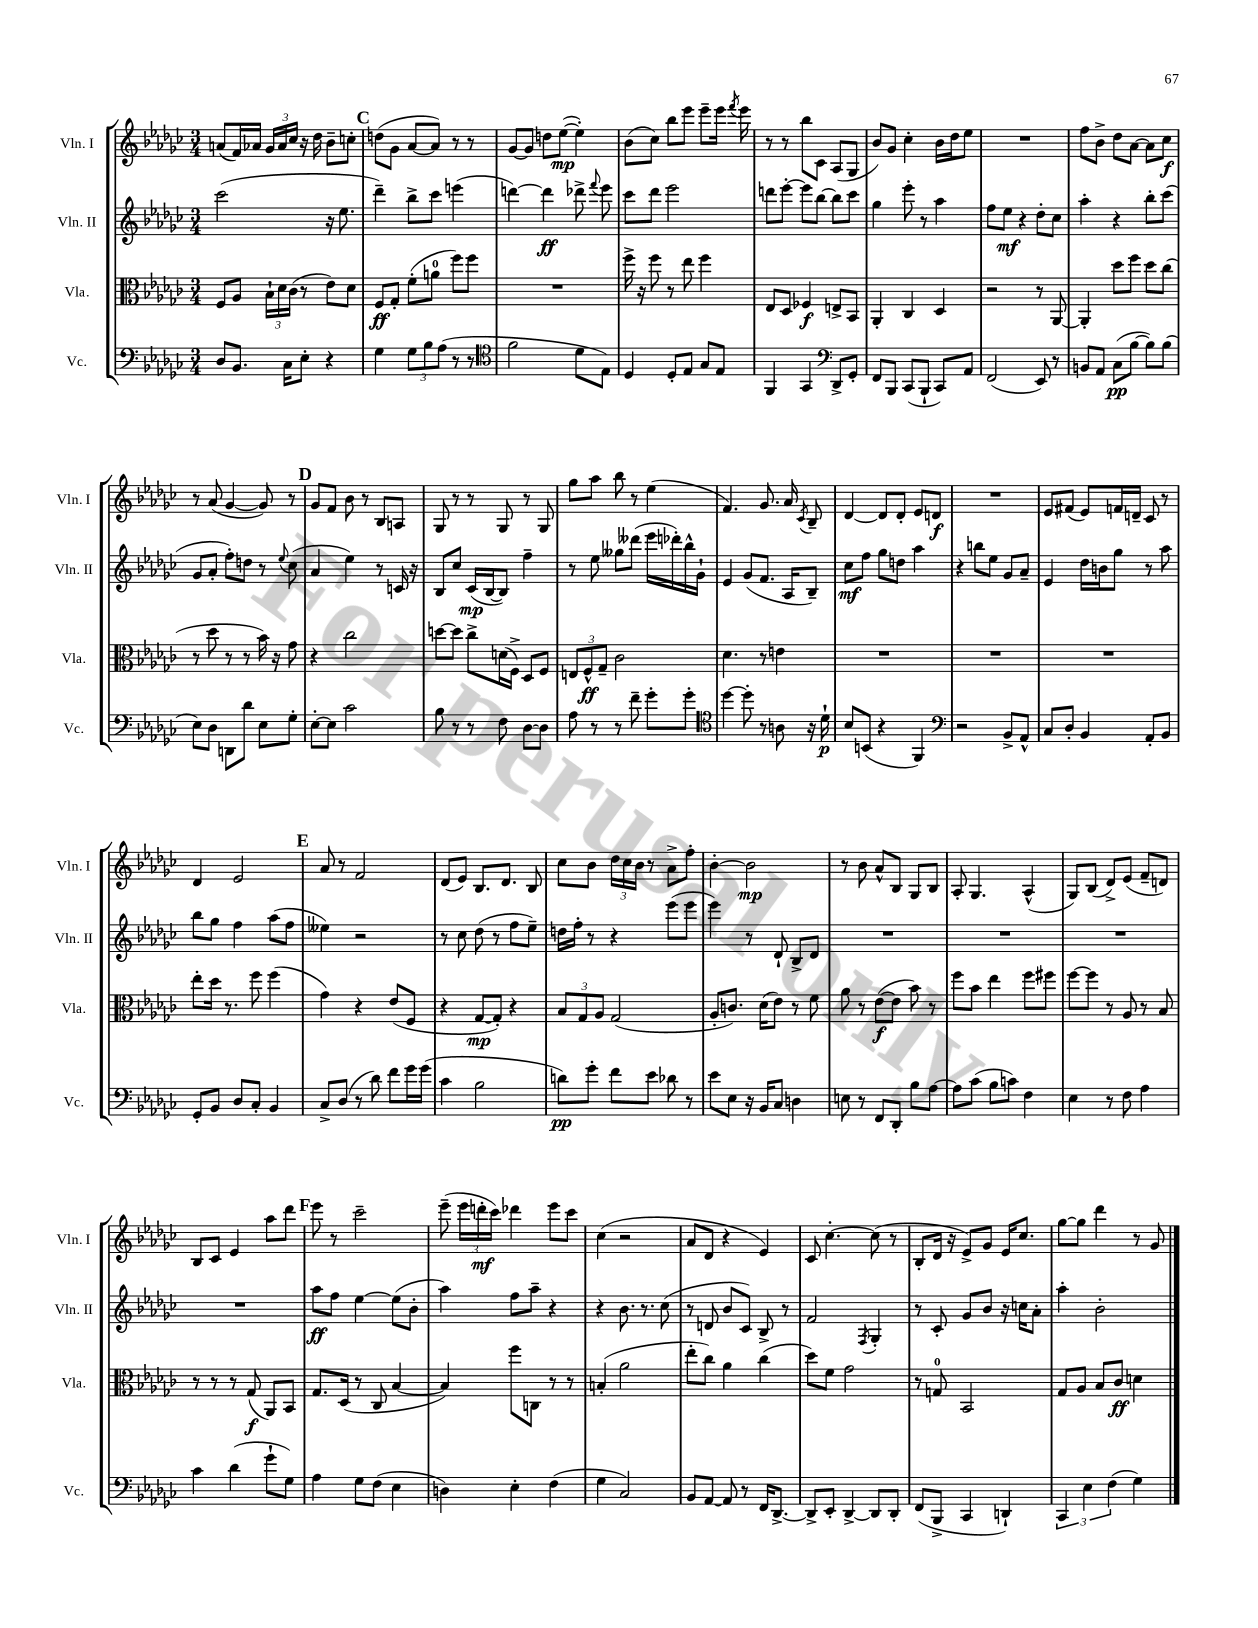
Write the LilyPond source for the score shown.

<<
\new StaffGroup <<
\new Staff = "s0" \with { instrumentName = "Vln. I" shortInstrumentName = "Vln. I" } {
    \clef treble \key ges \major \numericTimeSignature \time 3/4
    \autoBeamOff a'8[( f'16) aes'16] \tuplet 3/2 { ges'16[ aes'16 ces''16] } r16 des''16 bes'8[-- c''8]-. |
    \mark \markup { \bold "C" } d''8[( ges'8] aes'8[~ aes'8]) r8 r8 |
    ges'8[~ ges'8] d''8[ ees''8]~\mp( ees''4-.) |
    bes'8[( ces''8]) bes''8[ ees'''8] ees'''8[-- ees'''16] \acciaccatura { f'''8 } ees'''16 |
    r8 r8 bes''8[ ces'8] aes8[( ges8] |
    bes'8[) ges'8] ces''4-. bes'16[ des''16 ees''8] |
    R2. |
    f''8[ bes'8]-> des''8[ aes'8]~ aes'8[ ces''8]\f |
    r8 aes'8( ges'4~ ges'8) r8 |
    \mark \markup { \bold "D" } ges'8[ f'8] bes'8 r8 bes8[ a8] |
    ges8 r8 r8 ges8 r8 ges8 |
    ges''8[ aes''8] bes''8 r8 ees''4( |
    f'4.) ges'8. aes'16 \acciaccatura { ces'8 } bes8-- |
    des'4~ des'8[ des'8]-. ees'8[ d'8]\f |
    R2. |
    ees'8[ fis'8]( ees'8[) f'16 d'16]-- ces'8 r8 |
    des'4 ees'2 |
    \mark \markup { \bold "E" } aes'8 r8 f'2 |
    des'8[( ees'8]) bes8.[ des'8.] bes8 |
    ces''8[ bes'8] \tuplet 3/2 { des''16[ ces''16 bes'16] } r8 aes'8[-> f''8]-. |
    bes'4~-. bes'2\mp |
    r8 bes'8 aes'8[-^ bes8] ges8[ bes8] |
    aes8-. ges4. aes4-^( |
    ges8[) bes8]( des'8[->) ees'8]( f'8[-- d'8]) |
    bes8[ ces'8] ees'4 aes''8[ des'''8] |
    \mark \markup { \bold "F" } ees'''8 r8 ces'''2-- |
    ees'''8--( \tuplet 3/2 { ees'''16[ d'''16-.\mf ces'''16]) } des'''4 ees'''8[ ces'''8] |
    ces''4( r2 |
    aes'8[ des'8] r4 ees'4) |
    ces'8 ces''4.~-. ces''8( r8 |
    bes8[-. des'16] r16 ees'8[->) ges'8] ees'16[ ces''8.] |
    ges''8[~ ges''8] des'''4 r8 ges'8 \bar "|." |
}
\new Staff = "s1" \with { instrumentName = "Vln. II" shortInstrumentName = "Vln. II" } {
    \clef treble \key ges \major \numericTimeSignature \time 3/4
    \autoBeamOff ces'''2( r16 ees''8. |
    \mark \markup { \bold "C" } des'''4--) bes''8[-> ces'''8] e'''4( |
    d'''4~) d'''4\ff des'''8-> \appoggiatura { f'''8 } ees'''8 |
    ces'''8[ des'''8] ees'''2 |
    d'''8[ ees'''8]~-. ees'''8[ bes''8]~ bes''8[ ces'''8] |
    ges''4 ees'''8-. r8 aes''4 |
    f''8[ ees''8]\mf r4 des''8[-. ces''8] |
    aes''4-. r4 bes''8[-. ces'''8]( |
    ges'8[ aes'8]-. f''8[-.) d''8] r8 \appoggiatura { ees''8 } ces''8( |
    \mark \markup { \bold "D" } aes'4 ees''4) r8 c'16 r16 |
    bes8[ ces''8] ces'16[\mp( bes16~ bes8]) f''4-- |
    r8 ees''8 geses''8[ deses'''8]( ees'''16[ des'''16-.) bes''16-^ ges'16]-! |
    ees'4 ges'8[( f'8.] aes16[ bes8]--) |
    ces''8[\mf f''8] ges''8[ d''8] aes''4 |
    r4 b''8[ ees''8] ges'8[ aes'8]-- |
    ees'4 des''16[ b'16 ges''8] r8 aes''8 |
    bes''8[ ges''8] f''4 aes''8[( f''8] |
    \mark \markup { \bold "E" } eeses''4) r2 |
    r8 ces''8 des''8( r8 f''8[ ees''8]--) |
    d''16[ f''16]-. r8 r4 ees'''8[( ees'''8] |
    ees'''4) r8 des'8-! bes8[-> des'8] |
    R2. |
    R2. |
    R2. |
    R2. |
    \mark \markup { \bold "F" } aes''8[\ff f''8] ees''4~ ees''8[( bes'8]-. |
    aes''4) f''8[ aes''8]-- r4 |
    r4 bes'8. r8. ces''8( |
    r8 d'8 bes'8[ ces'8]) bes8-> r8 |
    f'2 \acciaccatura { f8 } ges4-. |
    r8 ces'8-. ges'8[ bes'8] r16 c''16[ aes'8]-. |
    aes''4-. bes'2-. \bar "|." |
}
\new Staff = "s2" \with { instrumentName = "Vla." shortInstrumentName = "Vla." } {
    \clef alto \key ges \major \numericTimeSignature \time 3/4
    \autoBeamOff f8[ aes8] \tuplet 3/2 { bes16[-! des'16 ces'16]( } r8 ees'8[) des'8] |
    \mark \markup { \bold "C" } f8[\ff ges8]-. f'8[-.( a'8]-0 f''8[) f''8] |
    R2. |
    f''16-> r16 f''8 r8 ees''8 f''4 |
    ees8[ des8] fes4\f e8[-> bes,8] |
    aes,4-. ces4 des4 |
    r2 r8 aes,8~ |
    aes,4-. des''8[ f''8] des''8[ ces''8]( |
    r8 des''8 r8 r8 bes'16) r16 ges'8 |
    \mark \markup { \bold "D" } r4 ces''2 |
    d''8[~ d''8] ces''8[-> d'16( f16]->) des8[ f8] |
    \tuplet 3/2 { e8[ f8-^\ff ges8]-- } ces'2 |
    des'4. r8 e'4 |
    R2. |
    R2. |
    R2. |
    ees''8[-. des''16] r8. f''8 f''4( |
    \mark \markup { \bold "E" } ges'4) r4 ees'8[( f8] |
    r4 ges8[~\mp ges8]-.) r4 |
    \tuplet 3/2 { bes8[ ges8 aes8] } ges2( |
    aes8[-. c'8.]) des'16[( ees'8]) r8 f'8 |
    aes'8 r8 ees'8[~\f( ees'8] bes'8) r8 |
    f''8[ bes'8] ees''4 f''8[ fis''8] |
    f''8[~ f''8] r8 aes8 r8 bes8 |
    r8 r8 r8 ges8\f( aes,8[) bes,8] |
    \mark \markup { \bold "F" } ges8.[ des16]( r8 ces8 bes4~ |
    bes4) f''8[ c8] r8 r8 |
    b4-.( aes'2 |
    ees''8[-. ces''8]) aes'4 ces''4( |
    des''8[) f'8] ges'2 |
    r8 g8-0 bes,2 |
    ges8[ aes8] bes8[ ces'8]\ff d'4 \bar "|." |
}
\new Staff = "s3" \with { instrumentName = "Vc." shortInstrumentName = "Vc." } {
    \clef bass \key ges \major \numericTimeSignature \time 3/4
    \autoBeamOff des8[ bes,8.] ces16[ ees8]-. r4 |
    \mark \markup { \bold "C" } ges4 \tuplet 3/2 { ges8[ bes8 aes8]( } r8 r8 |
    \clef tenor f'2 des'8[ ees8]) |
    des4 des8[-. ees8] ges8[ ees8] |
    f,4 ges,4 \clef bass des,8[-> ges,8]-. |
    f,8[ bes,,8] ces,8[( bes,,8]-! ces,8[) aes,8] |
    f,2( ees,8) r8 |
    b,8[ aes,8] ces8[\pp( bes8]~ bes8[) bes8]( |
    ees8[) des8] d,8[ des'8] ees8[ ges8]-. |
    \mark \markup { \bold "D" } ees8[~-. ees8] ces'2 |
    bes8 r8 r8 f8 des8[~ des8] |
    aes8 r8 r8 f'8-- ges'8[-. ges'8]-. |
    \clef tenor des''4~ des''8-. r8 a8 r16 des'16-!\p |
    bes8[ b,8]( r4 f,4) |
    \clef bass r2 bes,8[-> aes,8]-^ |
    ces8[ des8]-. bes,4 aes,8[-. bes,8] |
    ges,8[-. bes,8] des8[ ces8]-. bes,4 |
    \mark \markup { \bold "E" } ces8[-> des8]( r8 des'8) f'8[ ges'16 ges'16]( |
    ces'4 bes2 |
    d'8[\pp) ges'8]-. f'8[ ees'8] des'8 r8 |
    ees'8[ ees8] r16 bes,16[ ces8] d4 |
    e8 r8 f,8[ des,8]-. bes8[ aes8]~ |
    aes8[ ces'8]( bes8[ c'8]) f4 |
    ees4 r8 f8 aes4 |
    ces'4 des'4( ges'8[-! ges8]) |
    \mark \markup { \bold "F" } aes4 ges8[ f8]( ees4 |
    d4) ees4-. f4( |
    ges4 ces2) |
    bes,8[ aes,8]~ aes,8 r8 f,16[ des,8.]~-> |
    des,8[-> ees,8]-. des,4~-> des,8[ des,8]-. |
    f,8[( bes,,8]-> ces,4 d,4-!) |
    \tuplet 3/2 { ces,4 ees4 f4( } ges4) \bar "|." |
}
>>
>>
\layout { \context { \Score \remove "Bar_number_engraver" } }
